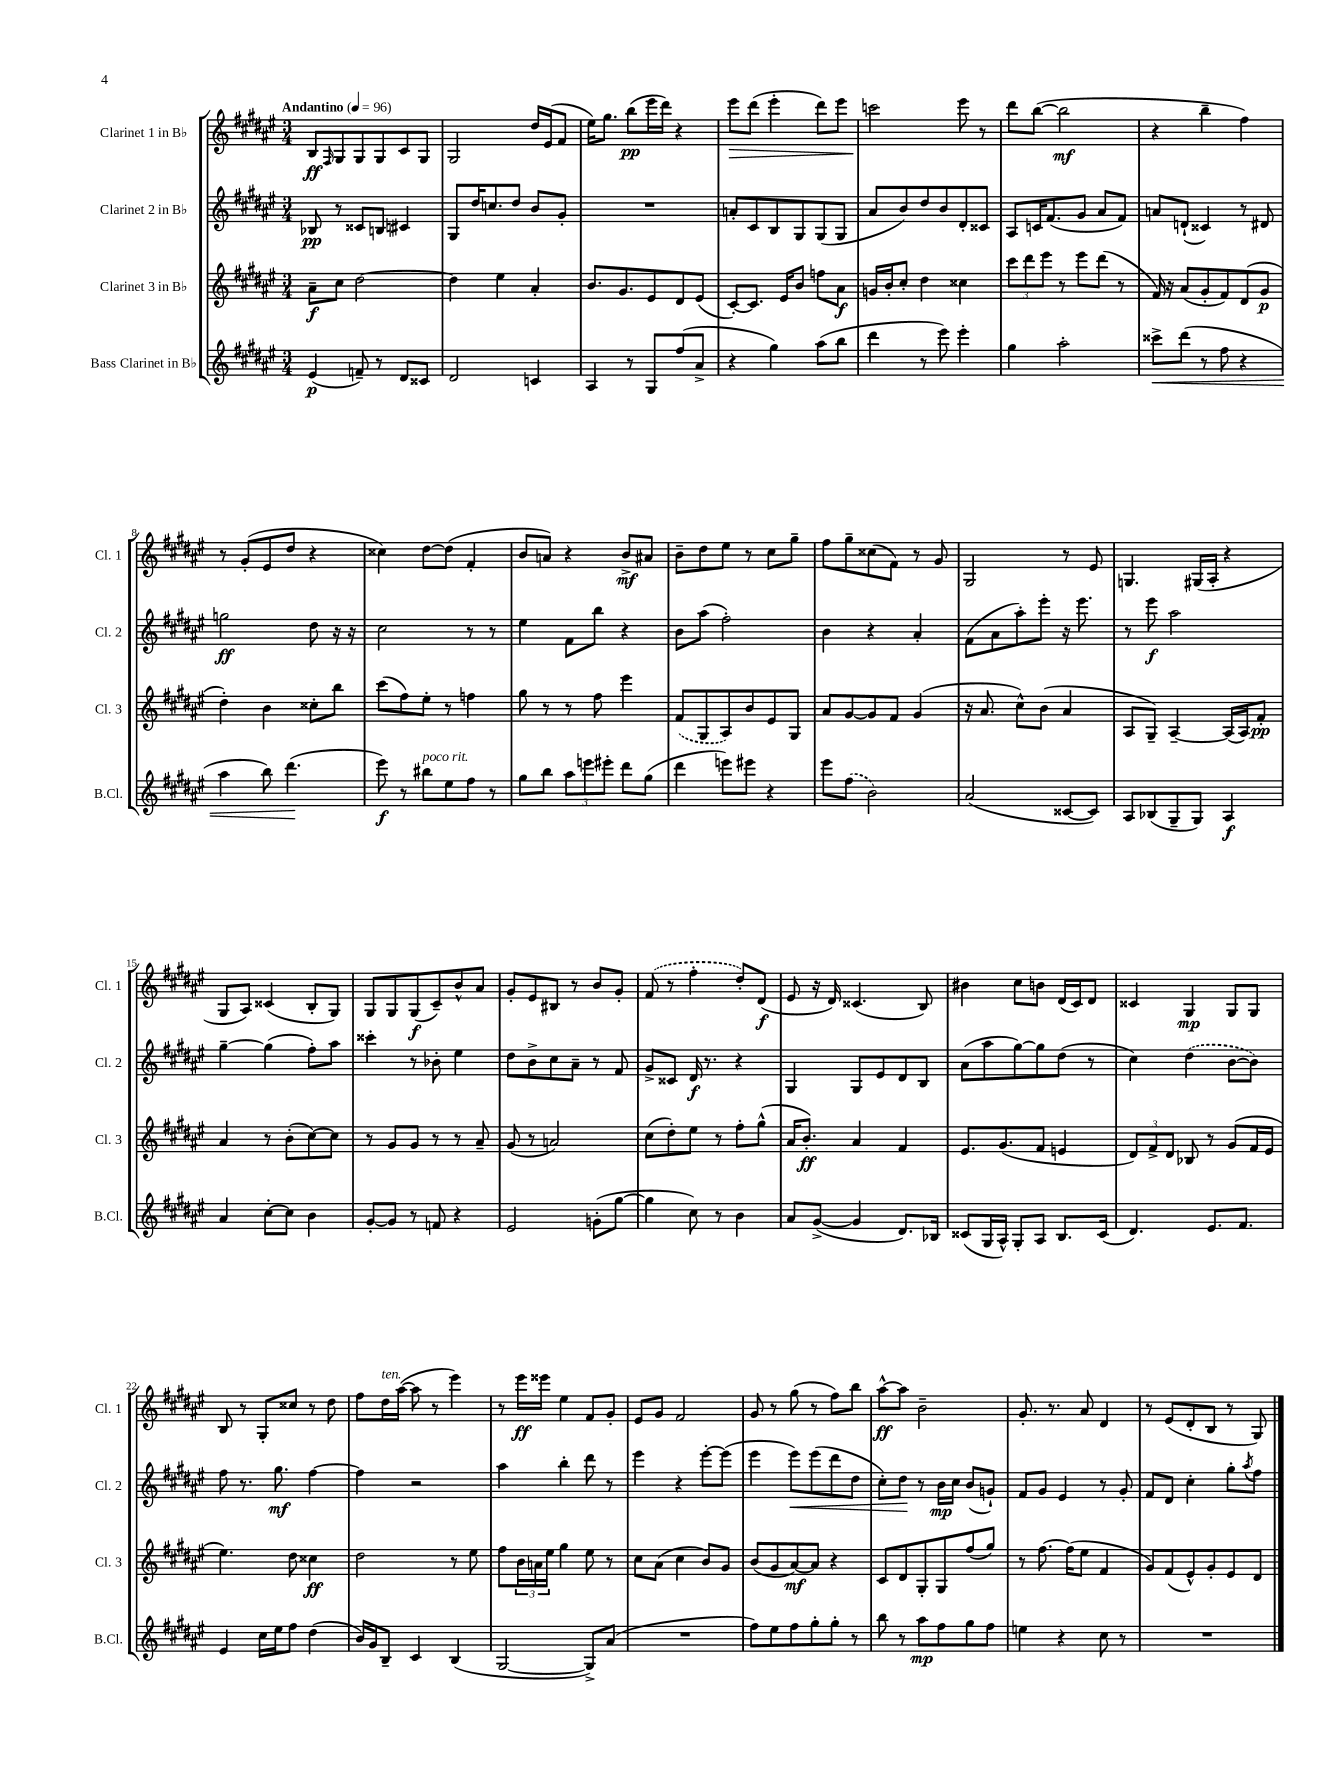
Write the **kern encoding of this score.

**kern	**dynam	**kern	**dynam	**kern	**dynam	**kern	**dynam
*part4	*part4	*part3	*part3	*part2	*part2	*part1	*part1
*staff4	*staff4	*staff3	*staff3	*staff2	*staff2	*staff1	*staff1
*I"Bass Clarinet in B♭	*	*I"Clarinet 3 in B♭	*	*I"Clarinet 2 in B♭	*	*I"Clarinet 1 in B♭	*
*I'B.Cl.	*	*I'Cl. 3	*	*I'Cl. 2	*	*I'Cl. 1	*
*clefG2	*	*clefG2	*	*clefG2	*	*clefG2	*
*k[f#c#g#d#a#e#]	*	*k[f#c#g#d#a#e#]	*	*k[f#c#g#d#a#e#]	*	*k[f#c#g#d#a#e#]	*
*M3/4	*	*M3/4	*	*M3/4	*	*M3/4	*
*MM96	*	*MM96	*	*MM96	*	*MM96	*
=1	=1	=1	=1	=1	=1	=1	=1
!	!	!	!	!	!	!LO:TX:a:B:t=Andantino	!
(4e#/	p	8a#~\L	f	8B-X/	pp	8B/L	ff
.	.	.	.	.	.	16qqF#/	.
.	.	8cc#\J	.	8r	.	8G#/	.
8fn~/)	.	[2dd#\	.	8c##X/L	.	8G#/	.
8r	.	.	.	8Bn/J	.	8G#/	.
8d#/L	.	.	.	4c#X/	.	8c#/	.
8c##X/J	.	.	.	.	.	8G#/J	.
=2	=2	=2	=2	=2	=2	=2	=2
2d#/	.	4dd#\]	.	8G#/L	.	2G#/	.
.	.	.	.	16dd#/K	.	.	.
.	.	.	.	8.ccn/	.	.	.
.	.	4ee#\	.	.	.	.	.
.	.	.	.	8dd#/J	.	.	.
4cn/	.	4a#'/	.	8b/L	.	16dd#/LL	.
.	.	.	.	.	.	(16e#/J	.
.	.	.	.	8g#'/J	.	8f#/J	.
=3	=3	=3	=3	=3	=3	=3	=3
4A#/	.	8.b/L	.	2.r	.	16ee#\KL)	.
.	.	.	.	.	.	8.gg#\J	.
.	.	8.g#/	.	.	.	.	.
8r	.	.	.	.	.	(8bb\L	pp
8G#/L	.	8e#/	.	.	.	16eee#\L	.
.	.	.	.	.	.	16ddd#\JJ)	.
(8ff#/	.	8d#/	.	.	.	4r	.
8a#^/J	.	(8e#/J	.	.	.	.	.
=4	=4	=4	=4	=4	=4	=4	=4
!	!	!	!	!	!	!	!LO:HP:b
4r	.	[8c#'/L)	.	8an'/L	.	8eee#\L	>
.	.	8.c#/J]	.	8c#/	.	(8ddd#\J	.
4gg#\)	.	.	.	8B/	.	4eee#'\	.
.	.	16e#/KL	.	.	.	.	.
.	.	8b/J	.	8G#/	.	.	.
(8aa#\L	.	8ffn\L	.	(8G#/	.	8ddd#\L)	.
8bb\J	.	8a#\J	f	8G#/J	.	8eee#\J	.
=5	=5	=5	=5	=5	=5	=5	=5
4ddd#\	.	16gn/LL	.	8a#/L	.	2cccn\	.
.	.	16b'/J	.	.	.	.	.
.	.	8cc#'/J	.	8b/)	.	.	.
8r	.	4dd#\	.	8dd#/	.	.	.
8eee#\)	.	.	.	8b/	.	.	.
4eee#'\	.	4cc##X\	.	8d#'/	.	8eee#\	]
.	.	.	.	8c##X/J	.	8r	.
=6	=6	=6	=6	=6	=6	=6	=6
4gg#\	.	12ccc#\L	.	8A#/L	.	8ddd#\L	.
.	.	12ddd#\	.	.	.	.	.
.	.	.	.	16cn/K	.	([8bb\J	.
.	.	12eee#\J	.	.	.	.	.
.	.	.	.	(8.f#/	.	.	.
2aa#'\	.	8r	.	.	.	2bb\]	mf
.	.	8eee#\L	.	8g#/J	.	.	.
.	.	(8ddd#\J	.	8a#/L	.	.	.
.	.	8r	.	8f#/J)	.	.	.
=7	=7	=7	=7	=7	=7	=7	=7
!	!LO:HP:b	!	!	!	!	!	!
8ccc##X^\L	<	16f#/)	.	8an/L	.	4r	.
.	.	16r	.	.	.	.	.
(8ddd#\J	.	(8a#/L	.	(8dn`/J	.	.	.
8r	.	8g#'/	.	4c##X/)	.	4bb~\	.
8ff#\	.	8f#/)	.	.	.	.	.
4r	.	(8d#/	.	8r	.	4ff#\)	.
.	.	8g#/J	p	8d#X/	.	.	.
!!LO:LB:g=z
=8	=8	=8	=8	=8	=8	=8	=8
4aa#\	.	4dd#'\)	.	2ggn\	ff	8r	.
.	.	.	.	.	.	(8g#'/L	.
8bb\)	.	4b\	.	.	.	8e#/	.
(4.ddd#\	.	.	.	.	.	8dd#/J	.
.	.	8cc##X'\L	.	8dd#\	.	4r	.
.	.	8bb\J	.	16r	.	.	.
.	.	.	.	16r	.	.	.
.	[	.	.	.	.	.	.
=9	=9	=9	=9	=9	=9	=9	=9
8eee#\)	f	(8ccc#\L	.	2cc#\	.	4cc##X\)	.
8r	.	8ff#\)	.	.	.	.	.
!LO:TX:a:i:t=poco rit.	!	!	!	!	!	!	!
8bb#X\L	.	8ee#'\J	.	.	.	[8dd#\L	.
8ee#\	.	8r	.	.	.	(8dd#\J]	.
8ff#\J	.	4ffn\	.	8r	.	4f#'/	.
8r	.	.	.	8r	.	.	.
=10	=10	=10	=10	=10	=10	=10	=10
8gg#\L	.	8gg#\	.	4ee#\	.	8b/L	.
8bb\J	.	8r	.	.	.	8an/J)	.
12aa#\L	.	8r	.	8f#\L	.	4r	.
12eeen\	.	.	.	.	.	.	.
.	.	8ff#\	.	8bb\J	.	.	.
12eee#X'\J	.	.	.	.	.	.	.
8ddd#\L	.	4eee#\	.	4r	.	8b^/L	mf
(8gg#\J	.	.	.	.	.	8a#X/J	.
=11	=11	=11	=11	=11	=11	=11	=11
4ddd#\	.	(8f#/L	.	8b\L	.	8b~\L	.
.	.	8G#/	.	(8aa#\J	.	8dd#\	.
8eeen\L)	.	8A#/)	.	2ff#'\)	.	8ee#\J	.
8eee#X\J	.	8b/	.	.	.	8r	.
4r	.	8e#/	.	.	.	8cc#\L	.
.	.	8G#/J	.	.	.	8gg#~\J	.
=12	=12	=12	=12	=12	=12	=12	=12
8eee#\L	.	8a#/L	.	4b\	.	8ff#\L	.
(8ff#\J	.	[8g#/	.	.	.	8gg#~\	.
2b\)	.	8g#/]	.	4r	.	(8cc##X\	.
.	.	8f#/J	.	.	.	8f#\J)	.
.	.	(4g#/	.	4a#'/	.	8r	.
.	.	.	.	.	.	8g#/	.
=13	=13	=13	=13	=13	=13	=13	=13
(2a#/	.	16r	.	(8f#\L	.	2G#/	.
.	.	8.a#/	.	.	.	.	.
.	.	.	.	8a#\	.	.	.
.	.	8cc#^^\L)	.	8aa#'\)	.	.	.
.	.	(8b\J	.	8eee#'\J	.	.	.
[8c##X/L	.	4a#/	.	16r	.	8r	.
.	.	.	.	8.eee#\	.	.	.
8c##/J])	.	.	.	.	.	8e#/	.
=14	=14	=14	=14	=14	=14	=14	=14
8A#/L	.	8A#/L	.	8r	.	4.Gn/	.
(8B-X/	.	8G#~/J)	.	8eee#\	f	.	.
8G#~/	.	[4A#~/	.	2aa#\	.	.	.
8G#/J)	.	.	.	.	.	(16G#X/LL	.
.	.	.	.	.	.	16A#'/JJ	.
4A#/	f	(16A#/LL]	.	.	.	4r	.
.	.	16A#/J)	.	.	.	.	.
.	.	8f#'/J	pp	.	.	.	.
!!LO:LB:g=z
=15	=15	=15	=15	=15	=15	=15	=15
4a#/	.	4a#/	.	[4gg#~\	.	8G#/L	.
.	.	.	.	.	.	8A#/J)	.
[8cc#'\L	.	8r	.	(4gg#\]	.	(4c##X/	.
8cc#\J]	.	(8b'\L	.	.	.	.	.
4b\	.	[8cc#\)	.	8ff#'\L)	.	8B'/L	.
.	.	8cc#\J]	.	8aa#\J	.	8G#/J)	.
=16	=16	=16	=16	=16	=16	=16	=16
[8g#'/L	.	8r	.	4ccc##X'\	.	8G#/L	.
8g#/J]	.	8g#/L	.	.	.	8G#/	.
8r	.	8g#/J	.	8r	.	(8G#/	f
8fn/	.	8r	.	8b-X'\	.	8c#~/)	.
4r	.	8r	.	4ee#\	.	8b^^/	.
.	.	8a#~/	.	.	.	8a#/J	.
=17	=17	=17	=17	=17	=17	=17	=17
2e#/	.	(8g#/	.	8dd#\L	.	8g#'/L	.
.	.	8r	.	8b^\	.	8e#/	.
.	.	2an/)	.	8cc#\	.	8B#X/J	.
.	.	.	.	8a#~\J	.	8r	.
(8gn'\L	.	.	.	8r	.	8b/L	.
[8gg#\J	.	.	.	8f#/	.	8g#'/J	.
=18	=18	=18	=18	=18	=18	=18	=18
4gg#\]	.	(8cc#\L	.	8g#^/L	.	(8f#/	.
.	.	8dd#'\)	.	8c##X/J	.	8r	.
8cc#\)	.	8ee#\J	.	16d#/	f	4ff#'\	.
.	.	.	.	8.r	.	.	.
8r	.	8r	.	.	.	.	.
4b\	.	8ff#'\L	.	4r	.	8dd#'/L)	.
.	.	(8gg#^^\J	.	.	.	(8d#/J	f
=19	=19	=19	=19	=19	=19	=19	=19
8a#/L	.	16a#/KL	.	4G#/	.	8e#/	.
.	.	8.b'/J)	ff	.	.	.	.
([8g#^/J	.	.	.	.	.	16r	.
.	.	.	.	.	.	16d#/)	.
4g#/]	.	4a#/	.	8G#/L	.	(4.c##X/	.
.	.	.	.	8e#/	.	.	.
8.d#/L)	.	4f#/	.	8d#/	.	.	.
.	.	.	.	8B/J	.	8B/)	.
16B-X/Jk	.	.	.	.	.	.	.
=20	=20	=20	=20	=20	=20	=20	=20
(8c##X/L	.	8.e#/L	.	(8a#\L	.	4b#X\	.
16G#/L	.	.	.	8aa#\	.	.	.
16A#^^/JJ)	.	(8.g#/	.	.	.	.	.
8G#'/L	.	.	.	[8gg#\)	.	8cc#\L	.
8A#/J	.	8f#/J	.	8gg#\]	.	8bn\J	.
8.B/L	.	4en/	.	(8dd#\J	.	(16d#/LL	.
.	.	.	.	.	.	16c#/J)	.
.	.	.	.	8r	.	8d#/J	.
(16c##/Jk	.	.	.	.	.	.	.
=21	=21	=21	=21	=21	=21	=21	=21
4.d#/)	.	12d#/L)	.	4cc#\)	.	4c##X/	.
.	.	12f#^/	.	.	.	.	.
.	.	12d#/J	.	.	.	.	.
.	.	8B-X/	.	(4dd#\	.	4G#/	mp
8.e#/L	.	8r	.	.	.	.	.
.	.	(8g#/L	.	[8b\L	.	8G#/L	.
8.f#/J	.	.	.	.	.	.	.
.	.	16f#/L	.	8b\J])	.	8G#/J	.
.	.	16e#/JJ	.	.	.	.	.
!!LO:LB:g=z
=22	=22	=22	=22	=22	=22	=22	=22
4e#/	.	4.ee#\)	.	8ff#\	.	8B/	.
.	.	.	.	8.r	.	8r	.
16cc#\LL	.	.	.	.	.	8G#'/L	.
16ee#\J	.	.	.	8.gg#\	mf	.	.
8ff#\J	.	8dd#\	.	.	.	8cc##X/J	.
(4dd#\	.	4cc##X\	ff	[4ff#\	.	8r	.
.	.	.	.	.	.	8dd#\	.
=23	=23	=23	=23	=23	=23	=23	=23
16b/LL)	.	2dd#\	.	4ff#\]	.	8ff#\L	.
16g#/J	.	.	.	.	.	.	.
!	!	!	!	!	!	!LO:TX:a:i:t=ten.	!
8B~/J	.	.	.	.	.	16dd#\L	.
.	.	.	.	.	.	([16aa#\JJ	.
4c#/	.	.	.	2r	.	8aa#\]	.
.	.	.	.	.	.	8r	.
(4B/	.	8r	.	.	.	4eee#\)	.
.	.	8ee#\	.	.	.	.	.
=24	=24	=24	=24	=24	=24	=24	=24
[2G#/	.	8ff#\L	.	4aa#\	.	8r	.
.	.	24b\L	.	.	.	16eee#\LL	ff
.	.	24an\	.	.	.	.	.
.	.	.	.	.	.	16eee##X\JJ	.
.	.	24ee#\JJ	.	.	.	.	.
.	.	4gg#\	.	4bb'\	.	4ee#\	.
8G#^/L])	.	8ee#\	.	8ddd#\	.	8f#/L	.
(8a#/J	.	8r	.	8r	.	8g#'/J	.
=25	=25	=25	=25	=25	=25	=25	=25
2.r	.	8cc#\L	.	4eee#\	.	8e#/L	.
.	.	(8a#\J	.	.	.	8g#/J	.
.	.	4cc#\	.	4r	.	2f#/	.
.	.	8b/L)	.	[8eee#'\L	.	.	.
.	.	8g#/J	.	(8eee#\J]	.	.	.
=26	=26	=26	=26	=26	=26	=26	=26
8ff#\L)	.	(8b/L	.	4eee#\	.	8g#/	.
8ee#\	.	8g#/	.	.	.	8r	.
!	!	!	!	!	!LO:HP:b	!	!
8ff#\	.	[8a#/)	mf	8eee#\L)	<	(8gg#\	.
8gg#'\	.	8a#/J]	.	(8eee#\	.	8r	.
8gg#'\J	.	4r	.	8ddd#\	.	8ff#\L)	.
8r	.	.	.	8dd#\J	.	8bb\J	.
=27	=27	=27	=27	=27	=27	=27	=27
8bb\	.	8c#/L	.	8cc#'\L)	.	[8aa#^^\L	ff
8r	.	8d#/	.	8dd#\J	.	8aa#\J]	.
8aa#\L	mp	8G#'/	.	8r	[	2b~\	.
8ff#\	.	8G#/	.	16b\LL	mp	.	.
.	.	.	.	16cc#\JJ	.	.	.
8gg#\	.	(8ff#/	.	(8b/L	.	.	.
8ff#\J	.	8gg#/J)	.	8gn`/J)	.	.	.
=28	=28	=28	=28	=28	=28	=28	=28
4een\	.	8r	.	8f#/L	.	8.g#'/	.
.	.	[8.ff#\	.	8g#/J	.	.	.
.	.	.	.	.	.	8.r	.
4r	.	.	.	4e#/	.	.	.
.	.	(16ff#\KL]	.	.	.	.	.
.	.	8ee#\J	.	.	.	8a#/	.
8cc#\	.	4f#/	.	8r	.	4d#/	.
8r	.	.	.	8g#'/	.	.	.
=29	=29	=29	=29	=29	=29	=29	=29
2.r	.	8g#/L)	.	8f#/L	.	8r	.
.	.	(8f#/	.	8d#/J	.	(8e#/L	.
.	.	8e#^^/)	.	4cc#'\	.	8d#'/	.
.	.	8g#'/	.	.	.	8B/J	.
.	.	8e#/	.	8gg#'\L	.	8r	.
.	.	.	.	8qaa#/	.	.	.
.	.	8d#/J	.	8ff#\J	.	8G#/)	.
==	==	==	==	==	==	==	==
*-	*-	*-	*-	*-	*-	*-	*-
